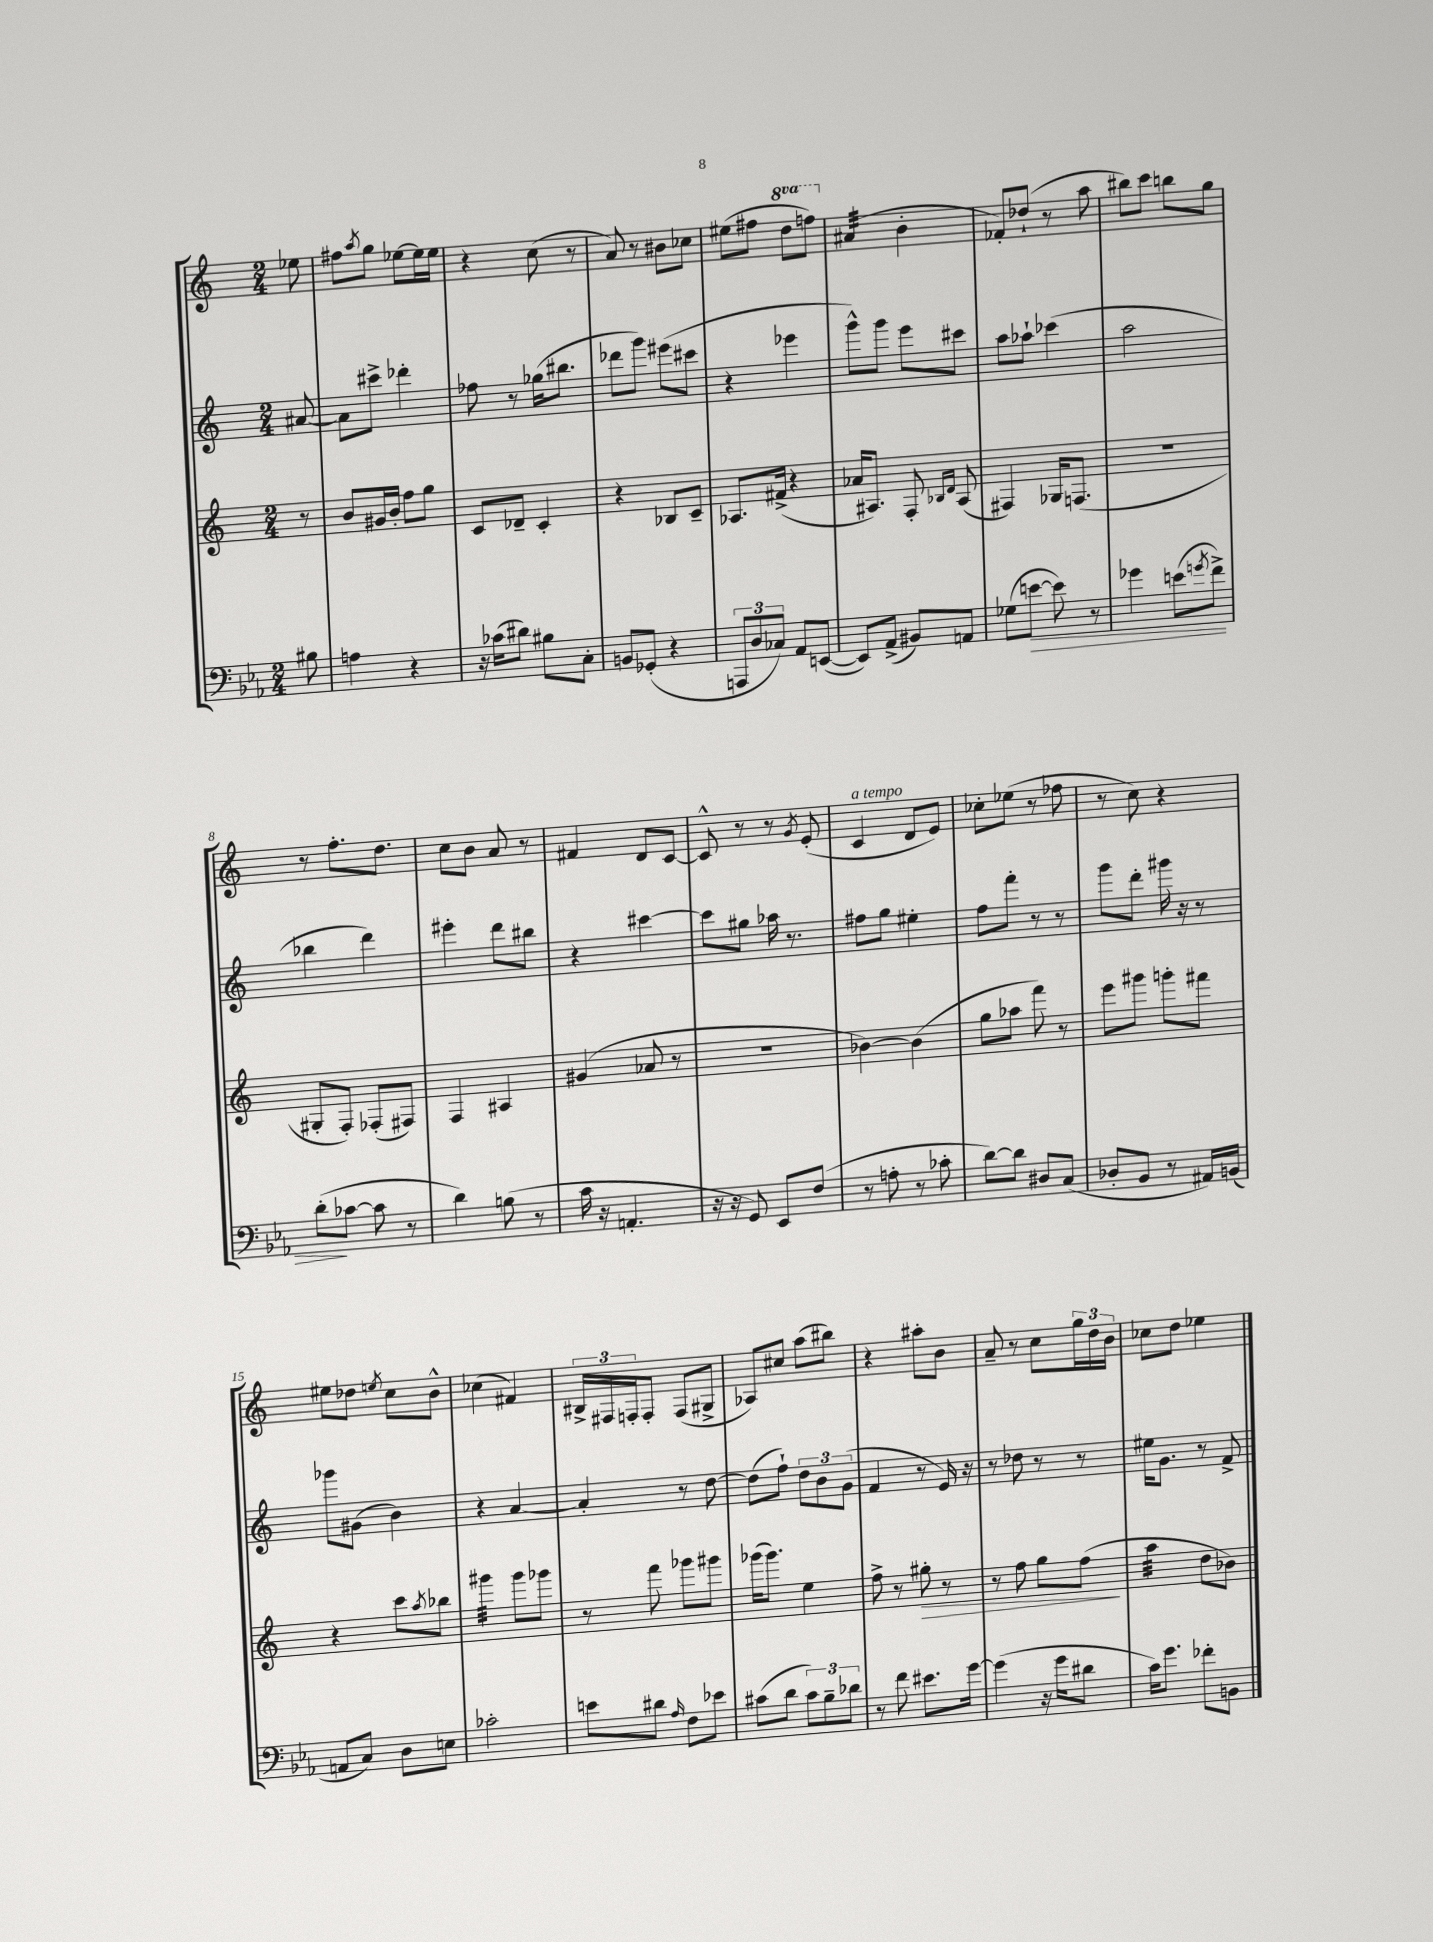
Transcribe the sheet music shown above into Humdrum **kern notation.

**kern	**kern	**kern	**kern
*staff4	*staff3	*staff2	*staff1
*clefF4	*clefG2	*clefG2	*clefG2
*k[b-e-a-]	*k[]	*k[]	*k[]
*M2/4	*M2/4	*M2/4	*M2/4
8B#	8r	[8a#	8ee-
=	=	=	=
4A	8b	8a#]	8ff#
.	.	.	8qaa
.	16g#	8ccc#^	8gg
.	16b'	.	.
4r	8ff	4ddd-'	[8ee-
.	8gg	.	16ee-]
.	.	.	16ee-
=	=	=	=
16r	8c	8ff-	4r
(16c-	.	.	.
8d#)	8d-~	8r	.
8B#	4c'	(16gg-	(8cc
.	.	8.bb#	.
8C'	.	.	8r
=	=	=	=
8BB	4r	8ddd-	8a)
(8GG-'	.	8ggg)	8r
4r	8B-	(8eee#	8b#
.	8c~	8ccc#	8cc-
=	=	=	=
12AAA	8.A-	4r	(8ee#
12D	.	.	.
.	.	.	8ff#
12C-)	.	.	.
.	(16f#^	.	.
8AA-	4r	4eee-	8ddd
([8EE	.	.	8fff)
=	=	=	=
8EE])	16a-	8ggg^^)	(4a#
.	8.A#)	.	.
(8AA-^	.	8ggg	.
8BB#)	8F'	8eee	4b'
.	16qqB-	.	.
.	16qqd	.	.
8AA	(8A#	8ccc#	.
=	=	=	=
(8G-	4F#)	8aa	8f-')
[8e	.	8aa-`	(8dd-`
8e])	16G-	(4ccc-	8r
.	(8.F	.	.
8r	.	.	8aa
=	=	=	=
4g-	2r	2aa	8bb#)
.	.	.	8ccc
(8e	.	.	8bb
8qg	.	.	.
8f^)	.	.	8gg
=	=	=	=
(8d'	8G#'	4bb-	8r
[8c-	8F')	.	8.ff'
8c-]	(8F-'	4ddd)	.
.	.	.	8.dd
8r	8F#)	.	.
=	=	=	=
4d)	4F	4eee#'	8cc
.	.	.	8b
(8B	4A#	8ddd	8a
8r	.	8bb#	8r
=	=	=	=
16c	(4g#	4r	4f#
16r	.	.	.
4.AA'	.	.	.
.	8a-	[4ccc#	8d
.	8r	.	[8c
=	=	=	=
16r	2r	8ccc#]	8c^^]
16r	.	.	.
8GG)	.	8gg#	8r
8EE-	.	16aa-	8r
.	.	8.r	.
.	.	.	8qg
(8F	.	.	(8e'
=	=	=	=
8r	[4b-)	8ff#	4c
8A'	.	8gg	.
8r	(4b-]	4ee#'	8d
8c-'	.	.	8e)
=	=	=	=
[8d)	8gg	8ff	8cc-'
8d]	8aa-	8fff'	(8ee-
8D#	8fff)	8r	8r
(8C	8r	8r	8ff-
=	=	=	=
8D-'	8eee	8ggg	8r
8BB-	8ggg#	8ddd'	8cc)
8r	8ggg'	16ggg#	4r
.	.	16r	.
16AA#)	8fff#	8r	.
(16BB	.	.	.
=	=	=	=
8AA	4r	8ggg-	8ee#
8C)	.	(8g#	8dd-
.	.	.	8qee
8D	8ccc	4b)	8cc
.	8qaa	.	.
8E	8bb-	.	8b^^
=	=	=	=
2c-'	4ggg#	4r	(4cc-
.	8ggg#	[4a	4f#)
.	8ggg-	.	.
=	=	=	=
8e	8r	4a']	24B#^
.	.	.	24F#
.	.	.	24F'
8d#	8fff	.	8F'
16qqA-	.	.	.
8F	8ggg-	8r	(8F
8e-	8ggg#	[8dd	8G#^
=	=	=	=
(8c#	(16ggg-	(8dd]	8A-)
.	8.ggg-)	.	.
8d	.	8ff`)	8cc#
12c#)	4ee	12dd	(8aa
12B-~	.	12b	.
.	.	.	8bb#)
12d-	.	(12g	.
=	=	=	=
8r	8ff^	4f	4r
8f	8r	.	.
8.e#	8gg#'	8r	8aa#'
.	8r	16e)	8b
[16g	.	16r	.
=	=	=	=
(4g]	8r	8r	8a~
.	8ff	8dd-	8r
16r	8gg	8r	8cc
16g	.	.	.
8d#	(8ff	8r	24gg
.	.	.	24dd
.	.	.	24b
=	=	=	=
16c)	4aa	16ee#	8cc-
8.g	.	8.g	.
.	.	.	8dd
8f-'	8dd	8r	4ee-
8BB	8b-)	8f^	.
==	==	==	==
*-	*-	*-	*-
